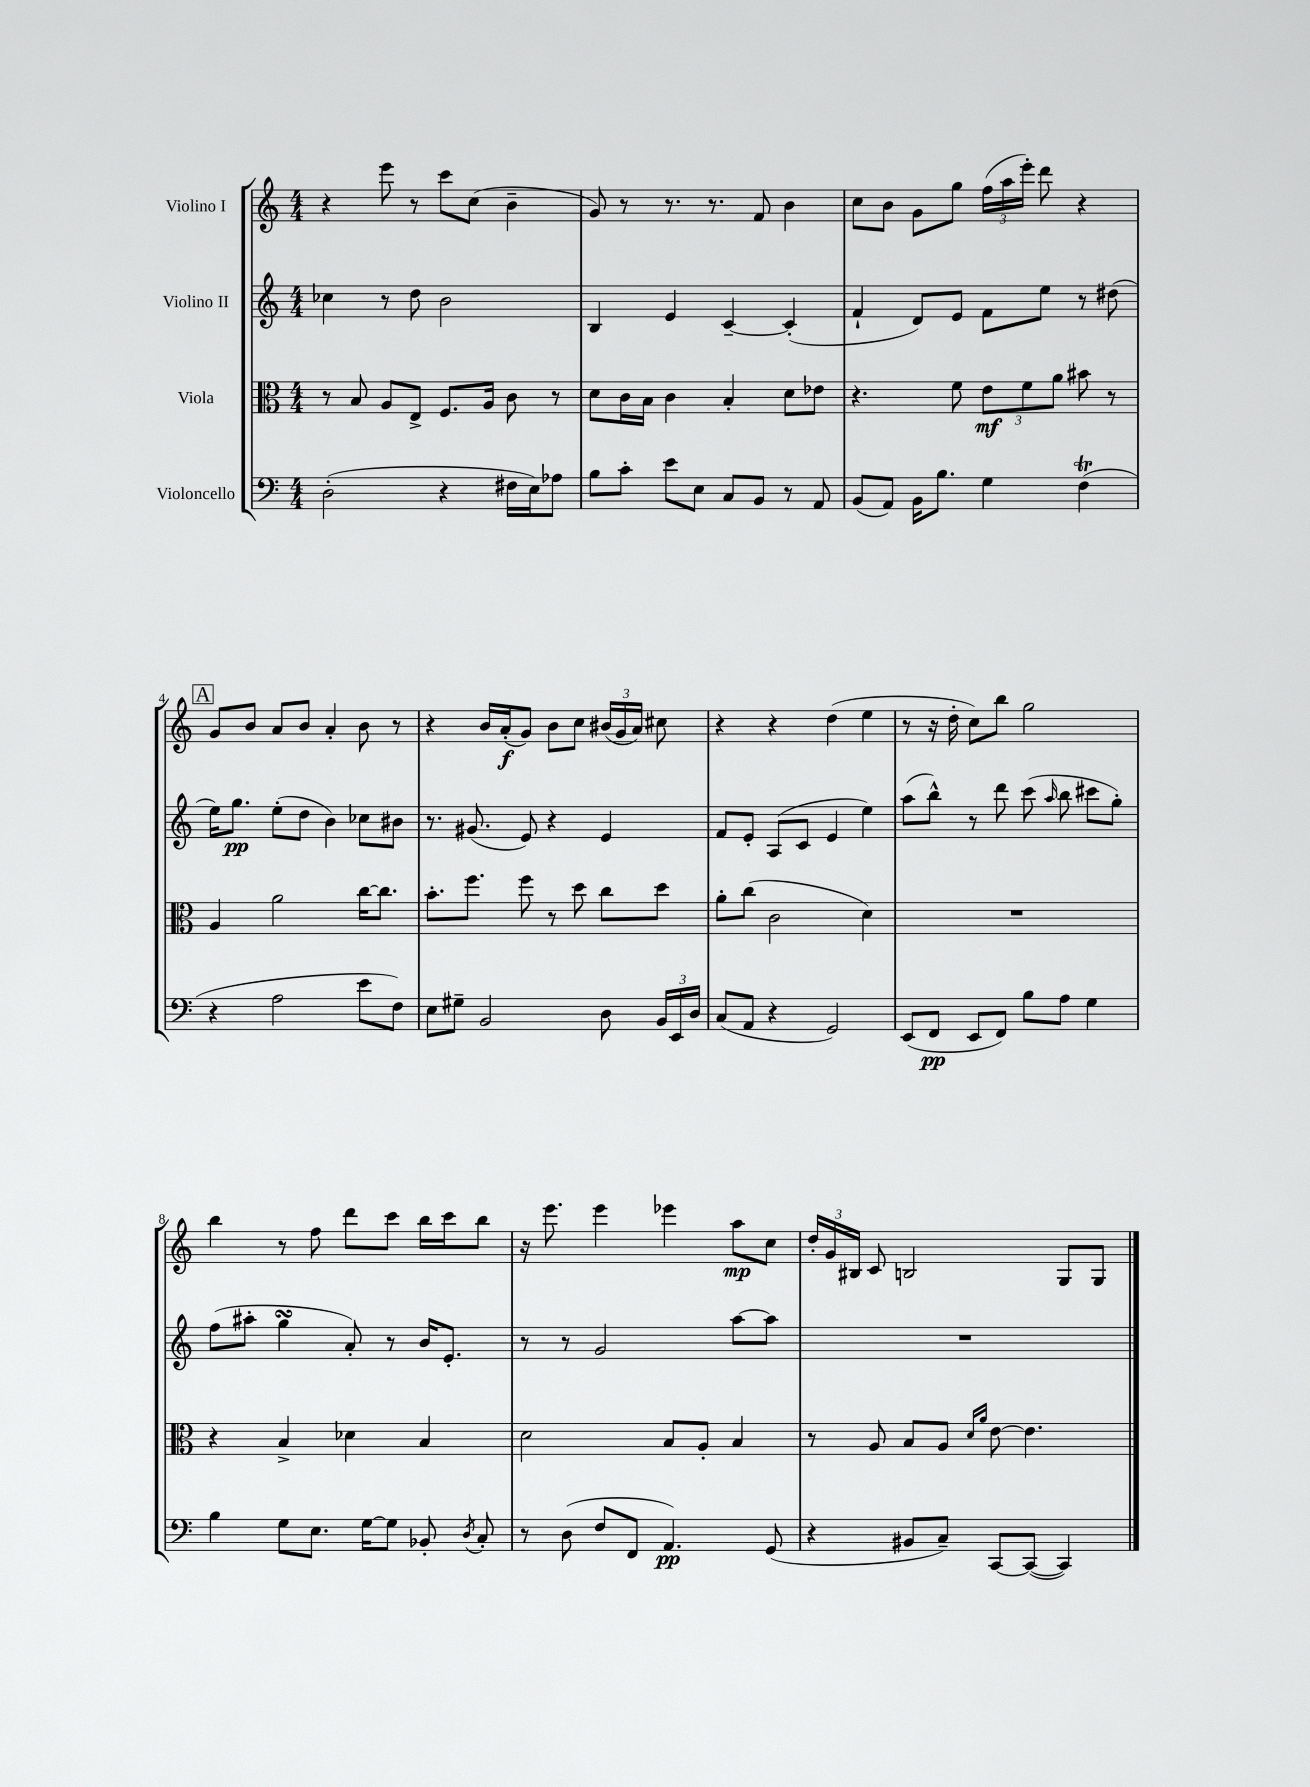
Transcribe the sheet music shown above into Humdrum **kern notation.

**kern	**dynam	**kern	**dynam	**kern	**dynam	**kern	**dynam
*part4	*part4	*part3	*part3	*part2	*part2	*part1	*part1
*staff4	*staff4	*staff3	*staff3	*staff2	*staff2	*staff1	*staff1
*I"Violoncello	*	*I"Viola	*	*I"Violino II	*	*I"Violino I	*
*clefF4	*	*clefC3	*	*clefG2	*	*clefG2	*
*k[]	*	*k[]	*	*k[]	*	*k[]	*
*M4/4	*	*M4/4	*	*M4/4	*	*M4/4	*
=1	=1	=1	=1	=1	=1	=1	=1
(2D'\	.	8r	.	4cc-X\	.	4r	.
.	.	8B/	.	.	.	.	.
.	.	8A/L	.	8r	.	8eee\	.
.	.	8E^/J	.	8dd\	.	8r	.
4r	.	8.F/L	.	2b\	.	8ccc\L	.
.	.	.	.	.	.	(8cc\J	.
.	.	16A/Jk	.	.	.	.	.
16F#X\LL	.	8c\	.	.	.	4b~\	.
16E\J)	.	.	.	.	.	.	.
8A-X\J	.	8r	.	.	.	.	.
=2	=2	=2	=2	=2	=2	=2	=2
8B\L	.	8d\L	.	4B/	.	8g/)	.
8c'\J	.	16c\L	.	.	.	8r	.
.	.	16B\JJ	.	.	.	.	.
8e\L	.	4c\	.	4e/	.	8.r	.
8E\J	.	.	.	.	.	.	.
.	.	.	.	.	.	8.r	.
8C/L	.	4B'/	.	[4c~/	.	.	.
8BB/J	.	.	.	.	.	8f/	.
8r	.	8d\L	.	(4c'/]	.	4b\	.
8AA/	.	8e-X\J	.	.	.	.	.
=3	=3	=3	=3	=3	=3	=3	=3
(8BB/L	.	4.r	.	4f`/	.	8cc\L	.
8AA/J)	.	.	.	.	.	8b\J	.
16BB\KL	.	.	.	8d/L)	.	8g\L	.
8.B\J	.	.	.	.	.	.	.
.	.	8f\	.	8e/J	.	8gg\J	.
4G\	.	12e\L	mf	8f\L	.	(24ff\LL	.
.	.	.	.	.	.	24aa\	.
.	.	12f\	.	.	.	24eee'\JJ)	.
.	.	.	.	8ee\J	.	8ddd\	.
.	.	12a\J	.	.	.	.	.
(4FT\	.	8b#X\	.	8r	.	4r	.
.	.	8r	.	(8dd#X\	.	.	.
!!LO:LB:g=z
!!LO:REH:place=s1:t=A
=4	=4	=4	=4	=4	=4	=4	=4
4r	.	4A/	.	16ee\KL)	.	8g/L	.
.	.	.	.	8.gg\J	pp	.	.
.	.	.	.	.	.	8b/J	.
2A\	.	2a\	.	(8ee'\L	.	8a/L	.
.	.	.	.	8dd\J	.	8b/J	.
.	.	.	.	4b\)	.	4a'/	.
8e\L	.	[16cc\KL	.	8cc-X\L	.	8b\	.
.	.	8.cc\J]	.	.	.	.	.
8F\J)	.	.	.	8b#X\J	.	8r	.
=5	=5	=5	=5	=5	=5	=5	=5
8E\L	.	8.b'\L	.	8.r	.	4r	.
8G#X~\J	.	.	.	.	.	.	.
.	.	8.ff\J	.	(8.g#X/	.	.	.
2BB/	.	.	.	.	.	16b/LL	.
.	.	.	.	.	.	(16a'/J	f
.	.	8ff\	.	8e/)	.	8g/J)	.
.	.	8r	.	4r	.	8b\L	.
.	.	8dd\	.	.	.	8cc\J	.
8D\	.	8cc\L	.	4e/	.	(24b#X/LL	.
.	.	.	.	.	.	24g/	.
.	.	.	.	.	.	24a/JJ)	.
24BB/LL	.	8dd\J	.	.	.	8cc#X\	.
24EE/	.	.	.	.	.	.	.
24D/JJ	.	.	.	.	.	.	.
=6	=6	=6	=6	=6	=6	=6	=6
(8C/L	.	8a'\L	.	8f/L	.	4r	.
8AA/J	.	(8cc\J	.	8e'/J	.	.	.
4r	.	2c\	.	(8A/L	.	4r	.
.	.	.	.	8c/J	.	.	.
2GG/)	.	.	.	4e/	.	(4dd\	.
.	.	4d\)	.	4ee\)	.	4ee\	.
=7	=7	=7	=7	=7	=7	=7	=7
(8EE/L	.	1r	.	(8aa\L	.	8r	.
8FF/J	pp	.	.	8bb^^\J)	.	16r	.
.	.	.	.	.	.	16dd'\	.
8EE/L	.	.	.	8r	.	8cc\L)	.
8FF/J)	.	.	.	8ddd\	.	8bb\J	.
8B\L	.	.	.	(8ccc\	.	2gg\	.
.	.	.	.	16qqaa/	.	.	.
8A\J	.	.	.	8bb\	.	.	.
4G\	.	.	.	8ccc#X\L	.	.	.
.	.	.	.	8gg'\J)	.	.	.
!!LO:LB:g=z
=8	=8	=8	=8	=8	=8	=8	=8
4B\	.	4r	.	(8ff\L	.	4bb\	.
.	.	.	.	8aa#X'\J	.	.	.
8G\L	.	4B^/	.	4ggsSSS\	.	8r	.
8.E\J	.	.	.	.	.	8ff\	.
.	.	4d-X\	.	8a'/)	.	8ddd\L	.
[16G\KL	.	.	.	.	.	.	.
8G\J]	.	.	.	8r	.	8ccc\J	.
8BB-X'/	.	4B/	.	16b/KL	.	16bb\LL	.
.	.	.	.	8.e'/J	.	16ccc\J	.
8qD/	.	.	.	.	.	.	.
8C'/	.	.	.	.	.	8bb\J	.
=9	=9	=9	=9	=9	=9	=9	=9
8r	.	2d\	.	8r	.	16r	.
.	.	.	.	.	.	8.eee\	.
(8D\	.	.	.	8r	.	.	.
8F/L	.	.	.	2g/	.	4eee\	.
8FF/J	.	.	.	.	.	.	.
4.AA/)	pp	8B/L	.	.	.	4eee-X\	.
.	.	8A'/J	.	.	.	.	.
.	.	4B/	.	[8aa\L	.	8aa\L	mp
(8GG/	.	.	.	8aa\J]	.	8cc\J	.
=10	=10	=10	=10	=10	=10	=10	=10
4r	.	8r	.	1r	.	24dd'/LL	.
.	.	.	.	.	.	24g/	.
.	.	.	.	.	.	24B#X/JJ	.
.	.	8A/	.	.	.	8c/	.
8BB#X/L	.	8B/L	.	.	.	2Bn/	.
8C~/J)	.	8A/J	.	.	.	.	.
.	.	16qqd/LL	.	.	.	.	.
.	.	16qqa/JJ	.	.	.	.	.
[8CC/L	.	[8e\	.	.	.	.	.
(8CC/J_	.	4.e\]	.	.	.	.	.
4CC/])	.	.	.	.	.	8G/L	.
.	.	.	.	.	.	8G/J	.
==	==	==	==	==	==	==	==
*-	*-	*-	*-	*-	*-	*-	*-
